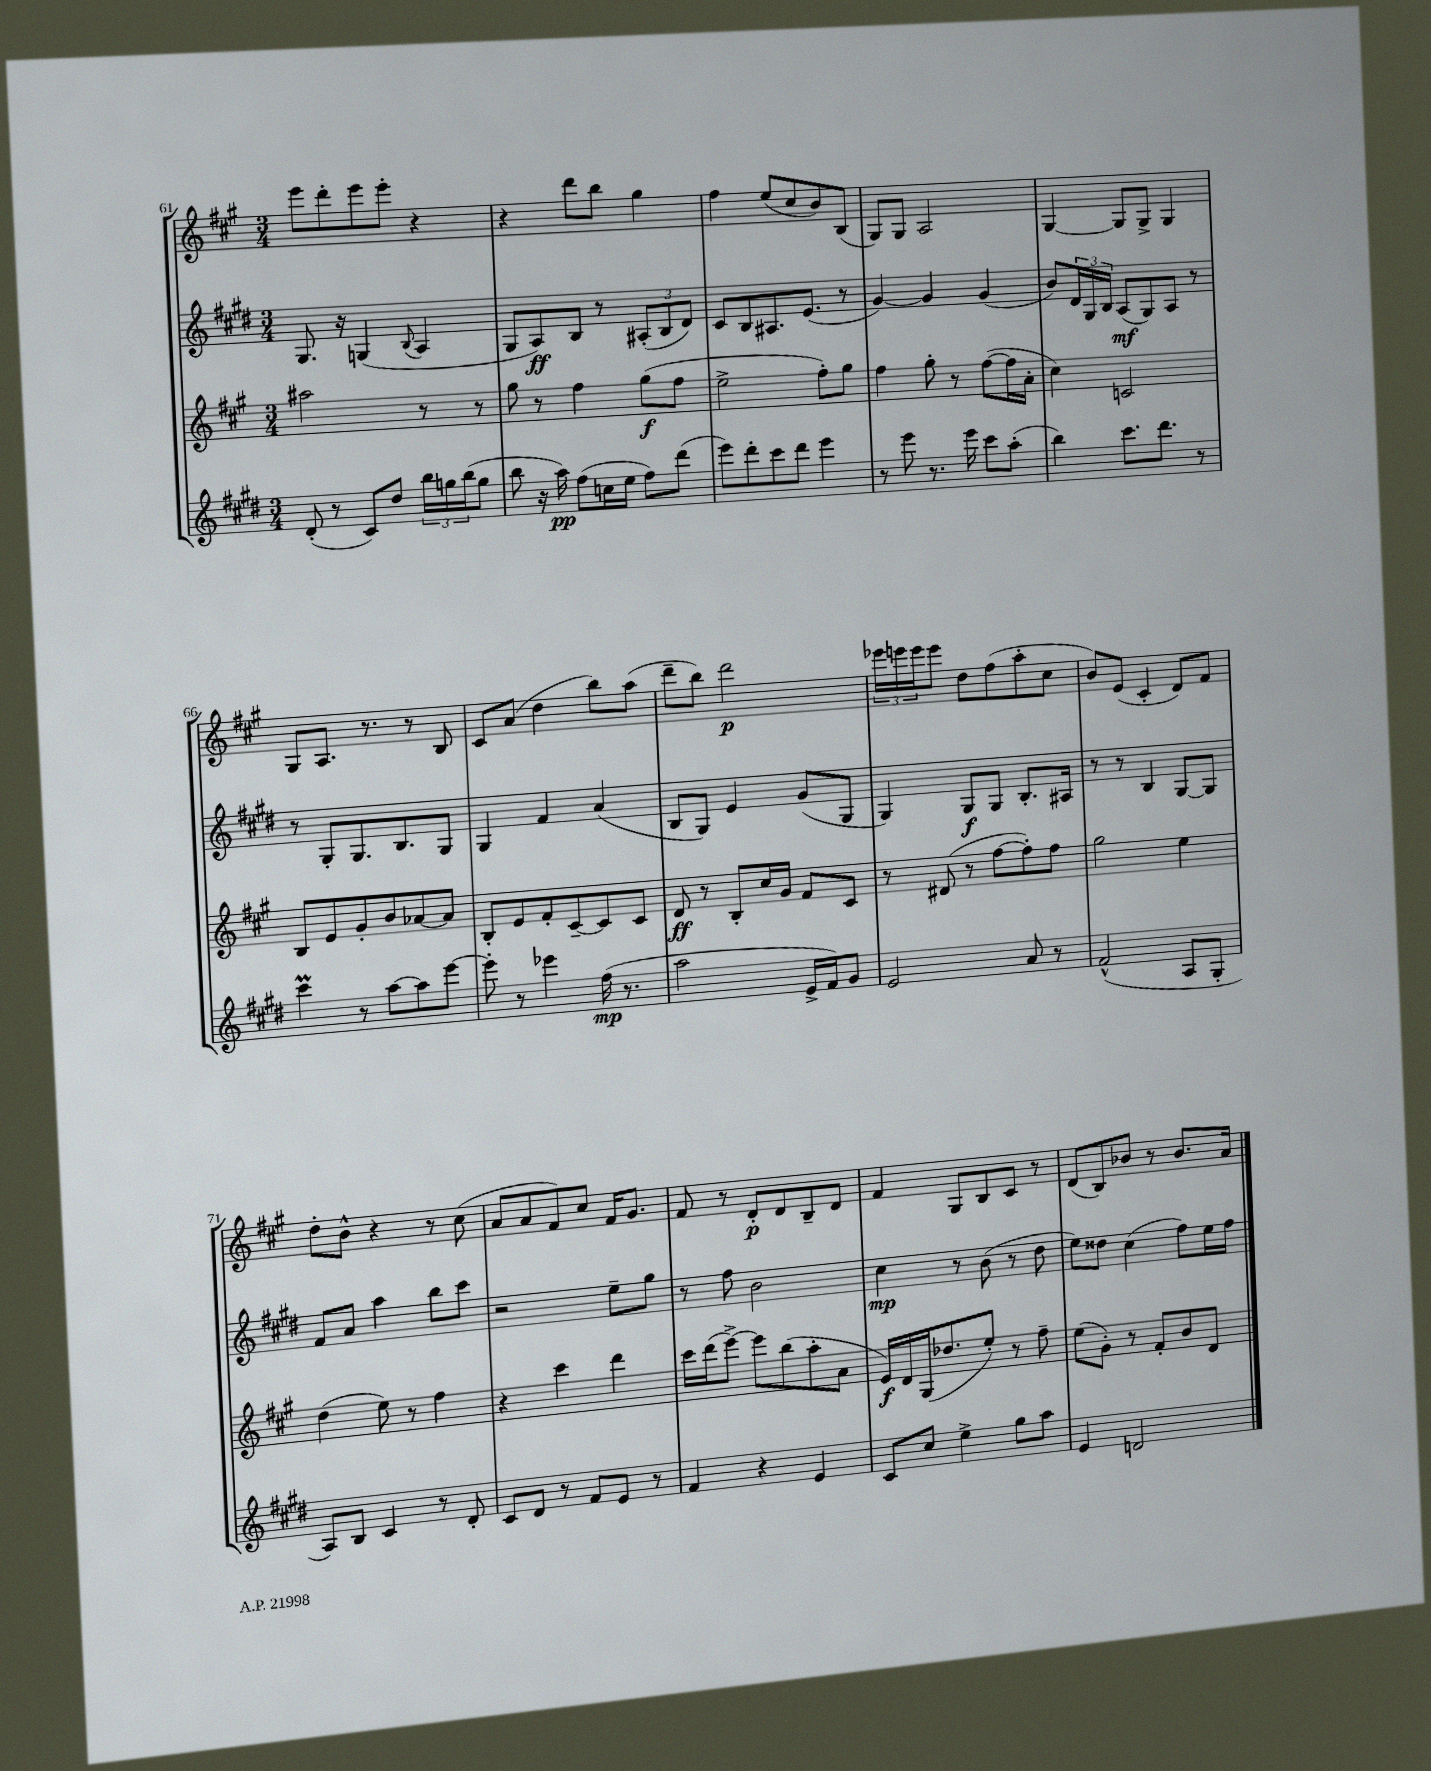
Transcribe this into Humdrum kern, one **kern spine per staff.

**kern	**dynam	**kern	**dynam	**kern	**dynam	**kern	**dynam
*part4	*part4	*part3	*part3	*part2	*part2	*part1	*part1
*staff4	*staff4	*staff3	*staff3	*staff2	*staff2	*staff1	*staff1
*clefG2	*	*clefG2	*	*clefG2	*	*clefG2	*
*k[f#c#g#d#]	*	*k[f#c#g#]	*	*k[f#c#g#d#]	*	*k[f#c#g#]	*
*M3/4	*	*M3/4	*	*M3/4	*	*M3/4	*
=61	=61	=61	=61	=61	=61	=61	=61
(8d#'/	.	2aa#X\	.	8.G#/	.	8eee\L	.
8r	.	.	.	.	.	8ddd'\	.
.	.	.	.	16r	.	.	.
8c#/L)	.	.	.	(4Gn/	.	8eee\	.
8dd#/J	.	.	.	.	.	8eee'\J	.
.	.	.	.	8qqB/	.	.	.
24bb\LL	.	8r	.	4A/	.	4r	.
24ggn\	.	.	.	.	.	.	.
(24bb\J	.	.	.	.	.	.	.
8gg\J	.	8r	.	.	.	.	.
=62	=62	=62	=62	=62	=62	=62	=62
8bb\	.	8gg#\	.	8G#/L	.	4r	.
16r	.	8r	.	8A/)	ff	.	.
16aa\)	pp	.	.	.	.	.	.
(8ff#\L	.	4ff#\	.	8B/J	.	8ddd\L	.
16ccn\L	.	.	.	8r	.	8bb\J	.
16ee\JJ	.	.	.	.	.	.	.
8ff#\L)	.	(8gg#\L	f	(12A#X'/L	.	4gg#\	.
.	.	.	.	12B/	.	.	.
(8ddd#\J	.	8ff#\J	.	.	.	.	.
.	.	.	.	12d#/J)	.	.	.
=63	=63	=63	=63	=63	=63	=63	=63
8eee\L)	.	2ee^\	.	8c#/L	.	4ff#\	.
8ddd#'\	.	.	.	8B/	.	.	.
8ccc#\	.	.	.	8.A#X/	.	(8ee/L	.
8ddd#\J	.	.	.	.	.	8cc#/	.
.	.	.	.	(8.e/J	.	.	.
4eee\	.	8ff#'\L)	.	.	.	8b/)	.
.	.	8gg#\J	.	8r	.	(8B/J	.
=64	=64	=64	=64	=64	=64	=64	=64
8r	.	4ff#\	.	[4g#/)	.	8G#/L)	.
8eee\	.	.	.	.	.	8G#/J	.
8.r	.	8gg#'\	.	4g#/]	.	2A/	.
.	.	8r	.	.	.	.	.
16eee\	.	.	.	.	.	.	.
8ccc#\L	.	([8ff#\L	.	(4g#/	.	.	.
(8aa'\J	.	16ff#\L]	.	.	.	.	.
.	.	16a'\JJ	.	.	.	.	.
=65	=65	=65	=65	=65	=65	=65	=65
4bb\)	.	4cc#\)	.	8b/L)	.	[4G#/	.
.	.	.	.	24d#/L	.	.	.
.	.	.	.	24G#/	.	.	.
.	.	.	.	24B/JJ	.	.	.
8.ccc#\L	.	2cn/	.	(8A/L	mf	8G#/L]	.
.	.	.	.	8G#/)	.	8G#^/J	.
8.ddd#\J	.	.	.	.	.	.	.
.	.	.	.	8A/J	.	4G#/	.
8r	.	.	.	8r	.	.	.
!!LO:LB:g=z
=66	=66	=66	=66	=66	=66	=66	=66
4ccc#M\	.	8B/L	.	8r	.	8G#/L	.
.	.	8e/	.	8G#'/L	.	8.A/J	.
8r	.	8g#'/	.	8.G#/	.	.	.
.	.	.	.	.	.	8.r	.
[8aa\L	.	8b/	.	.	.	.	.
.	.	.	.	8.B/	.	.	.
8aa\]	.	[8a-X/	.	.	.	8r	.
[8eee\J	.	8a-/J]	.	8G#/J	.	8B/	.
=67	=67	=67	=67	=67	=67	=67	=67
8eee'\]	.	8B'/L	.	4G#/	.	8c#/L	.
8r	.	8e/	.	.	.	(8a/J	.
4eee-X\	.	8f#'/	.	4f#/	.	4dd\	.
.	.	[8c#~/	.	.	.	.	.
(16ff#\	mp	8c#/]	.	(4a/	.	8bb\L)	.
8.r	.	.	.	.	.	.	.
.	.	8c#/J	.	.	.	(8aa\J	.
=68	=68	=68	=68	=68	=68	=68	=68
2aa\	.	8d/	ff	8B/L	.	8ddd~\L	.
.	.	8r	.	8G#/J)	.	8bb\J)	.
.	.	8B'/L	.	4e/	.	2ddd\	p
.	.	16cc#/L	.	.	.	.	.
.	.	16g#/JJ	.	.	.	.	.
16e^/LL	.	8f#/L	.	(8g#/L	.	.	.
16f#/J)	.	.	.	.	.	.	.
8g#/J	.	8c#/J	.	8G#/J	.	.	.
=69	=69	=69	=69	=69	=69	=69	=69
2e/	.	8r	.	4G#/)	.	24eee-X\LL	.
.	.	.	.	.	.	24eeen\	.
.	.	.	.	.	.	24eee\J	.
.	.	(8d#X/	.	.	.	8eee\J	.
.	.	8r	.	8G#/L	f	8dd\L	.
.	.	[8ff#\L	.	8G#/J	.	(8ff#\	.
8a/	.	8ff#'\])	.	8.B'/L	.	8aa'\	.
8r	.	8ff#\J	.	.	.	8cc#\J	.
.	.	.	.	16A#X/Jk	.	.	.
=70	=70	=70	=70	=70	=70	=70	=70
(2f#^^/	.	2gg#\	.	8r	.	8b/L)	.
.	.	.	.	8r	.	(8e/J	.
.	.	.	.	4B/	.	4c#'/	.
8A/L	.	4ee\	.	[8G#/L	.	8d/L)	.
8G#'/J	.	.	.	8G#/J]	.	8f#/J	.
!!LO:LB:g=z
=71	=71	=71	=71	=71	=71	=71	=71
8A/L)	.	(4dd\	.	8f#/L	.	8dd'\L	.
8B/J	.	.	.	8a/J	.	8b^^\J	.
4c#/	.	8ee\)	.	4aa\	.	4r	.
.	.	8r	.	.	.	.	.
8r	.	4ff#\	.	8bb\L	.	8r	.
8d#'/	.	.	.	8ccc#\J	.	(8cc#\	.
=72	=72	=72	=72	=72	=72	=72	=72
8c#/L	.	4r	.	2r	.	8a/L	.
8d#/J	.	.	.	.	.	8a/	.
8r	.	4ccc#\	.	.	.	8f#/)	.
8f#/L	.	.	.	.	.	8cc#/J	.
8e/J	.	4ddd\	.	8ee~\L	.	16f#/KL	.
.	.	.	.	.	.	8.g#/J	.
8r	.	.	.	8gg#\J	.	.	.
=73	=73	=73	=73	=73	=73	=73	=73
4f#/	.	16ccc#\LL	.	8r	.	8f#/	.
.	.	(16ddd\J	.	.	.	.	.
.	.	[8eee^\J)	.	8ff#\	.	8r	.
4r	.	8eee\L]	.	2b\	.	8d'/L	p
.	.	(8bb\	.	.	.	8d/	.
4e/	.	8aa'\	.	.	.	8B~/	.
.	.	8a\J	.	.	.	8d/J	.
=74	=74	=74	=74	=74	=74	=74	=74
8c#/L	.	16e/LL)	f	4cc#\	mp	4f#/	.
.	.	16d/	.	.	.	.	.
8cc#/J	.	(16G#/J	.	.	.	.	.
.	.	8.dd-X/	.	.	.	.	.
4ee^\	.	.	.	8r	.	8G#/L	.
.	.	8ee'/J)	.	(8b\	.	8B/	.
8gg#\L	.	8r	.	8r	.	8c#/J	.
8aa\J	.	8ff#~\	.	8dd#\	.	8r	.
=75	=75	=75	=75	=75	=75	=75	=75
4e/	.	(8ee\L	.	8ee\L)	.	(8d/L	.
.	.	8g#'\J)	.	8dd##X\J	.	8B/)	.
2dn/	.	8r	.	(4cc#\	.	8b-X/J	.
.	.	8f#'/L	.	.	.	8r	.
.	.	8b/	.	8ff#\L)	.	8.b-/L	.
.	.	8d/J	.	16ee\L	.	.	.
.	.	.	.	16ff#\JJ	.	16a/Jk	.
==	==	==	==	==	==	==	==
*-	*-	*-	*-	*-	*-	*-	*-
